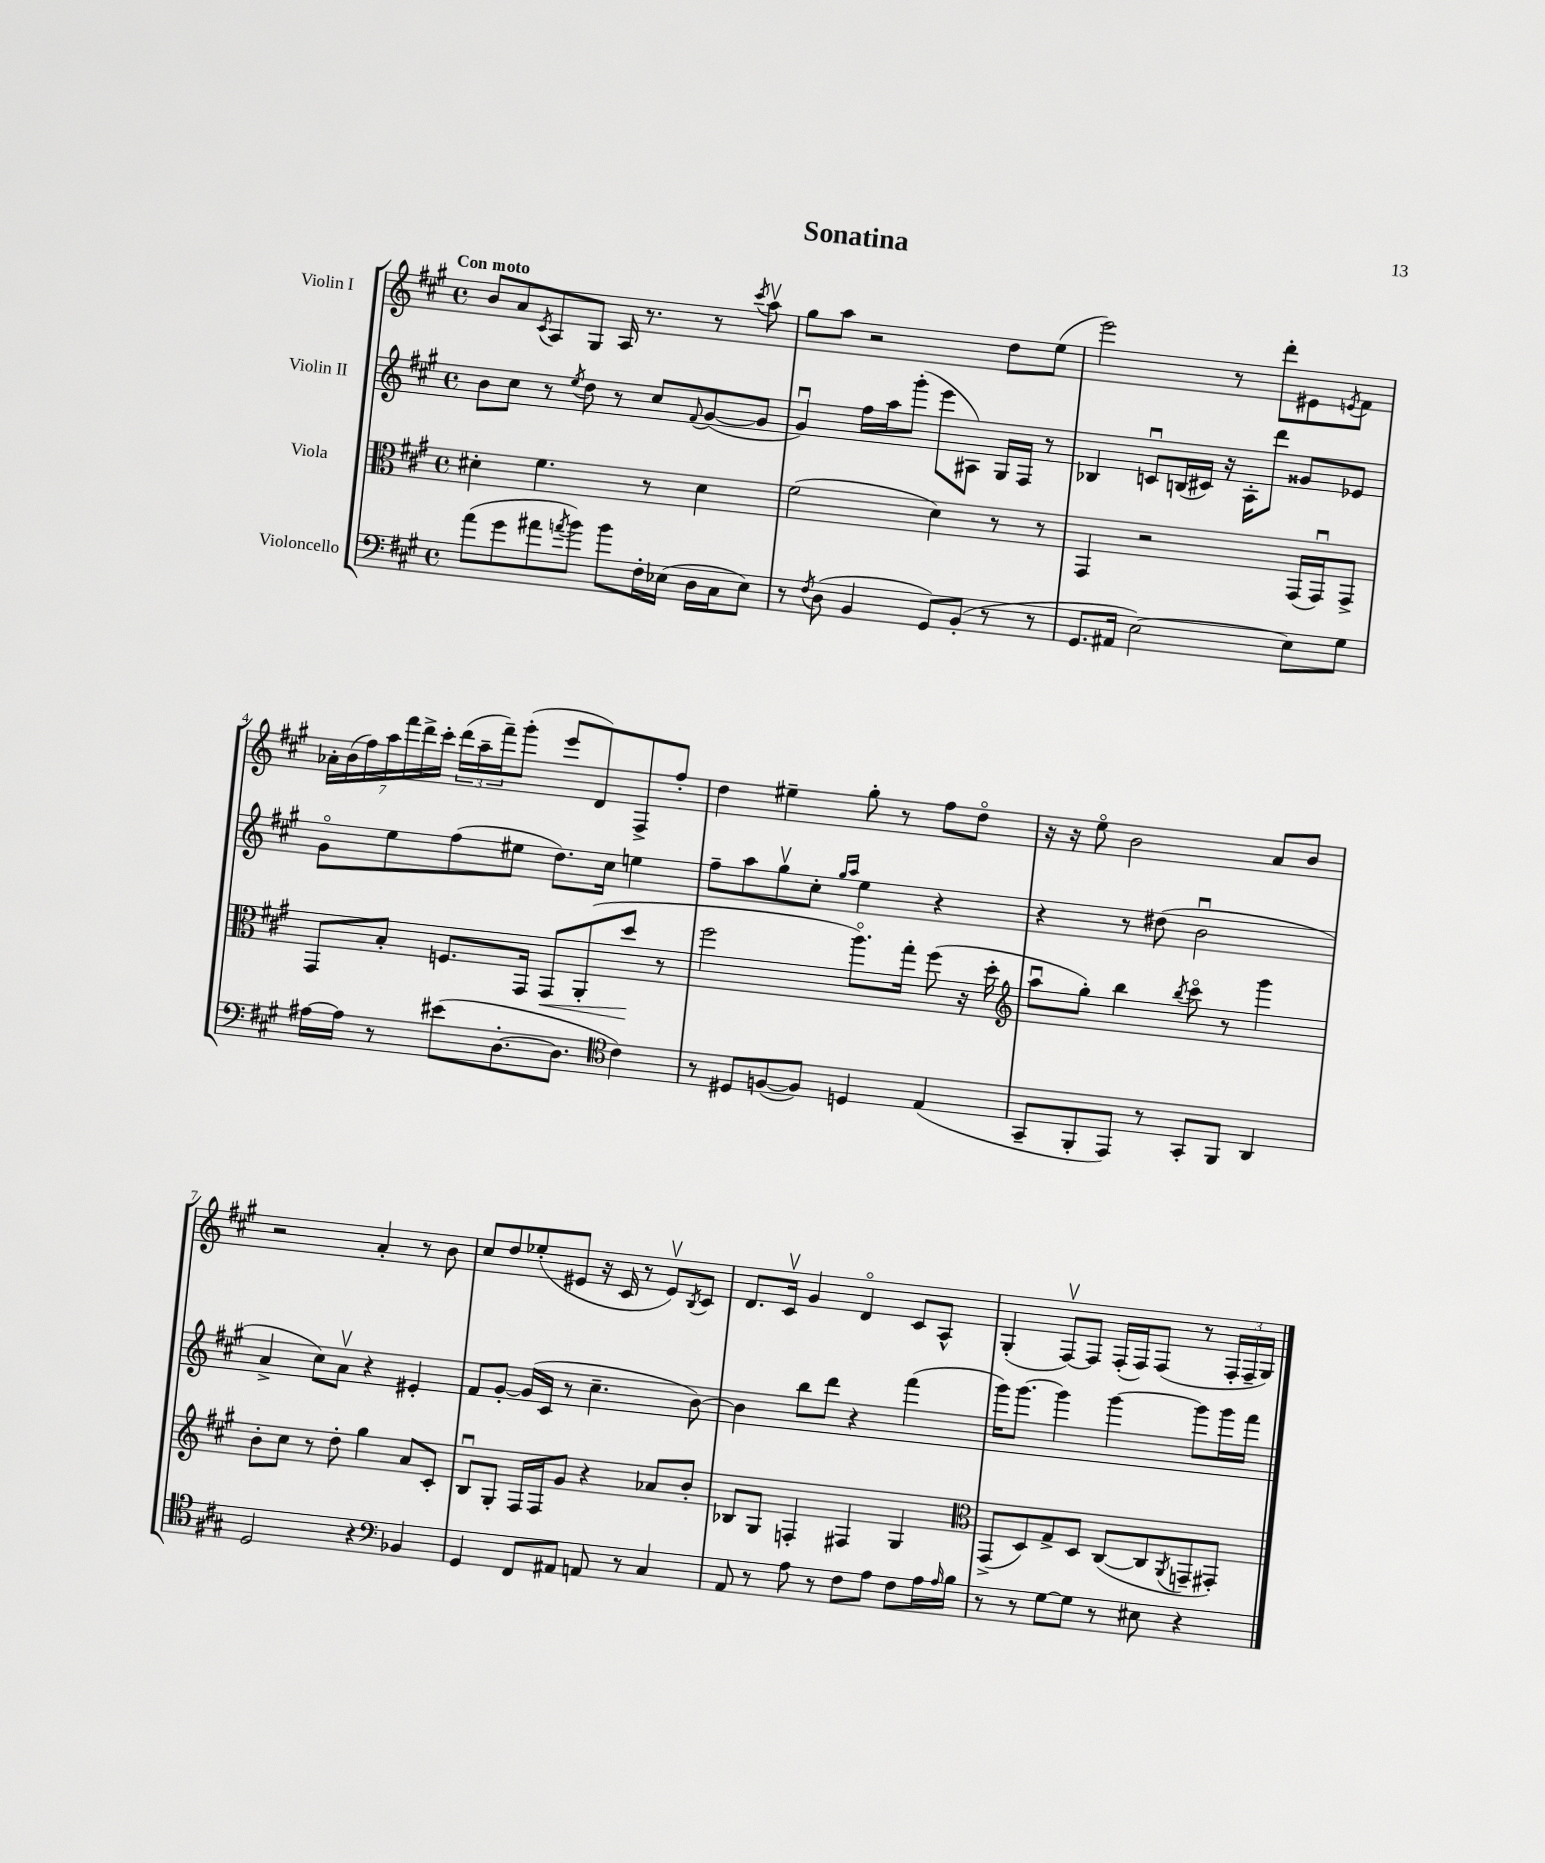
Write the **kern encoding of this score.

**kern	**kern	**kern	**kern
*staff4	*staff3	*staff2	*staff1
*clefF4	*clefC3	*clefG2	*clefG2
*k[f#c#g#]	*k[f#c#g#]	*k[f#c#g#]	*k[f#c#g#]
*M4/4	*M4/4	*M4/4	*M4/4
*met(c)	*met(c)	*met(c)	*met(c)
(8a	4d#'	8b	8b
8g#	.	8cc#	8a
.	.	.	8qc#
8a#	4.f#	8r	8A
8qa	.	8qee	.
8b)	.	8dd	8G#
8b	.	8r	16A
.	.	.	8.r
16F#'	8r	8cc#	.
(16E-	.	.	.
.	.	8qqf#	.
16D	4d#	([8g#	8r
16C#	.	.	.
.	.	.	8qccc#
8E-)	.	8g#]	8aav
=	=	=	=
8r	(2f#	4g#u)	8gg#
8qF#	.	.	.
(8D	.	.	8aa
4BB	.	16ff#	2r
.	.	16aa	.
.	.	(8ggg#'	.
8GG#)	4d)	8eee	.
(8BB'	.	8A#)	.
8r	8r	16G#	8dd
.	.	16F#	.
8r	8r	8r	(8ee
=	=	=	=
8.GG#	4GG#	4B-	2eee)
16AA#	.	.	.
[2E)	2r	8cu	.
.	.	(16B	.
.	.	16c#)	.
.	.	16r	8r
.	.	16A'	.
.	.	8ddd	8ddd'
8E]	(16GG#	8g##	8e#
.	16GG#u)	.	.
.	.	.	8qe
8G#	8GG#^	8e-	8f#
=	=	=	=
[16A#	8GG#	8g#o	28a-'
.	.	.	(28b
16A#]	.	.	.
.	.	.	28ff#)
.	.	.	28aa
8r	8B'	8ee	.
.	.	.	28fff#
.	.	.	28ddd^
.	.	.	28ccc#'
(8e#	8.F	(8ff#	(24ddd
.	.	.	24aa~
.	.	.	24fff#~)
[8.D'	.	8ee#	(8ggg#'
.	16GG#	.	.
.	8GG#	8.dd)	8eee
8.D]	.	.	.
.	(8AA'	.	8d)
.	.	16cc#	.
*clefC4	*	*	*
4c#)	8dd	4ee	8F#^
.	8r	.	8ff#'
=	=	=	=
8r	2ff#	8ff#~	4dd
8D#	.	8aa	.
([8F	.	8gg#v	4ee#~
8F])	.	8cc#'	.
.	.	16qqgg#	.
.	.	16qqaa	.
4D	8.aao)	4ee	8gg#'
.	.	.	8r
.	16gg#'	.	.
(4E	(8ff#	4r	8ff#
.	16r	.	8ddo
.	16dd'	.	.
=	=	=	=
*	*clefG2	*	*
8GG#~	8aau	4r	16r
.	.	.	16r
8FF#'	8gg#')	.	8eeo
8EE)	4bb	8r	2b
8r	.	(8dd#	.
.	8qbb	.	.
8GG#'	8ccc#o	2bu	.
8FF#	8r	.	.
4AA	4ggg#	.	8a
.	.	.	8b
=	=	=	=
2D	8b'	4a^	2r
.	8cc#	.	.
.	8r	8cc#)	.
.	8dd'	8av	.
4r	4gg#	4r	4a'
*clefF4	*	*	*
4BB-	8a	4e#'	8r
.	8c#'	.	8b
=	=	=	=
4GG#	8Bu	8f#	8cc#
.	8G#'	[8g#'	8dd
8FF#	16F#	(16g#]	(8ee-'
.	16F#	16c#	.
8AA#	8g#	8r	8e#
8AA	4r	4.cc#~	16r
.	.	.	16c#
8r	.	.	8r
4C#	8a-	.	8e#v)
.	.	.	8qB
.	8b'	[8b)	8c#
=	=	=	=
8AA	8B-	4b]	8.d
8r	8G#	.	.
.	.	.	16c#v
8A	4F'	8bb	4g#
8r	.	8ddd	.
8F#	4F#	4r	4do
8A	.	.	.
8F#	4G#	(4fff#	8c#
16A	.	.	8A^^
16qqA	.	.	.
16B	.	.	.
=	=	=	=
*	*clefC3	*	*
8r	(8GG#^	16ggg#)	(4G#'
.	.	[8.ggg#	.
8r	8D)	.	.
[8G#	8G#^	4ggg#]	[8F#v)
8G#]	8D	.	8F#]
8r	([8C#	[4ggg#	(16F#'
.	.	.	16F#)
8E#	8C#]	.	(8F#
.	8qAA	.	.
4r	8GG~	8ggg#]	8r
.	8GG#')	16ggg#	24F#'
.	.	.	24F#~
.	.	16fff#	.
.	.	.	24G#)
==	==	==	==
*-	*-	*-	*-
